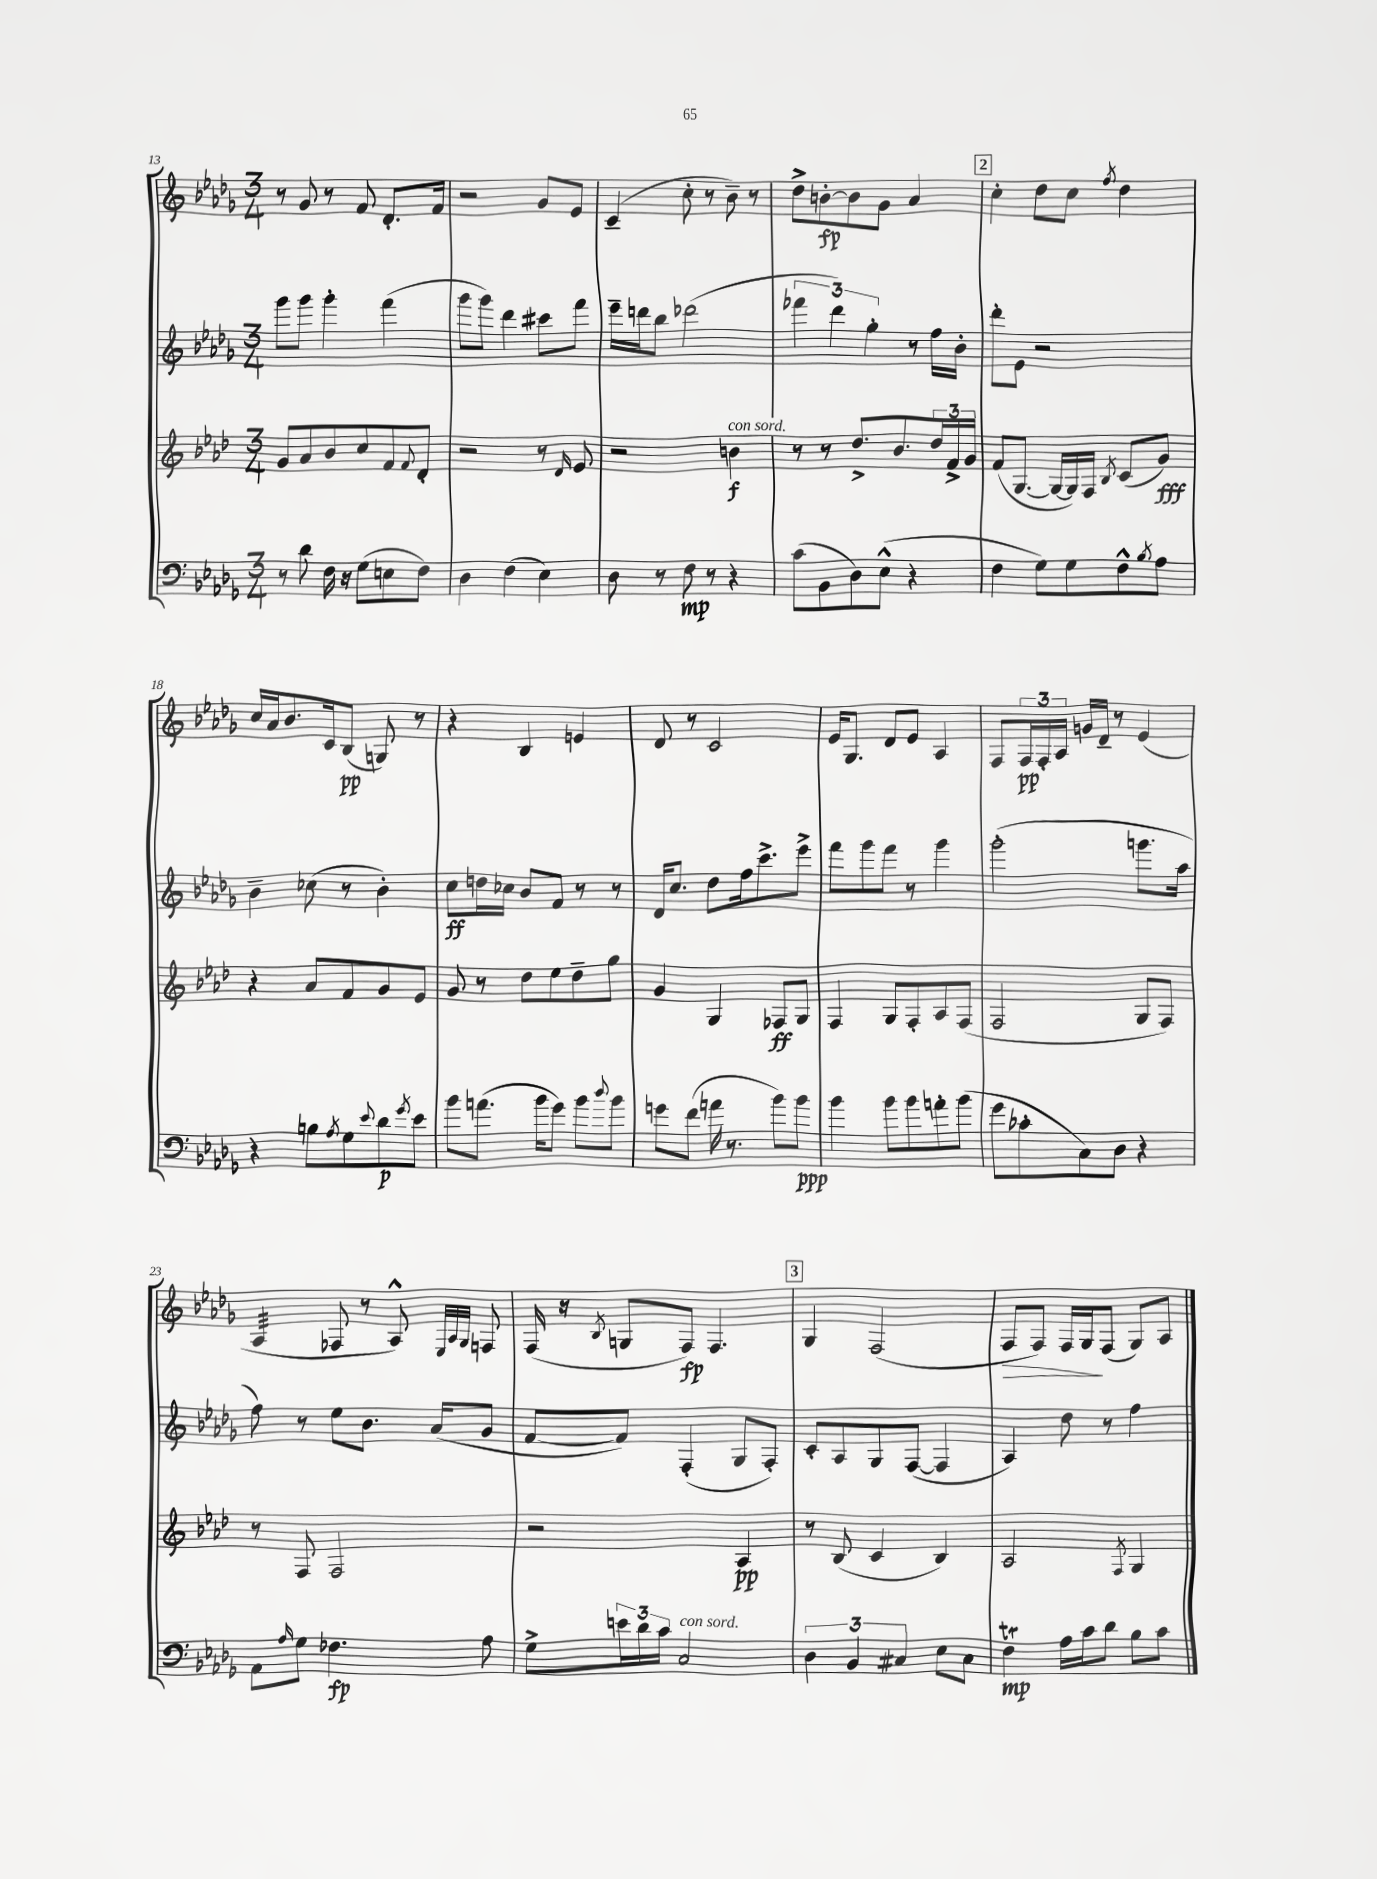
<<
\new StaffGroup <<
\new Staff = "s0" {
    \clef treble \key des \major \numericTimeSignature \time 3/4
    r8 ges'8 r8 f'8 des'8.-. f'16 |
    r2 ges'8 ees'8 |
    c'4--( c''8-. r8 bes'8--) r8 |
    des''8-> b'8~-.\fp b'8 ges'8 aes'4 |
    \mark \markup { \box "2" } c''4-. des''8 c''8 \acciaccatura { f''8 } des''4 |
    c''16 aes'16 bes'8. c'16 bes8\pp( g8) r8 |
    r4 bes4 e'4 |
    des'8 r8 c'2 |
    ees'16 ges8. des'8 ees'8 aes4 |
    f8 \tuplet 3/2 { f16\pp f16-. aes16 } g'16 des'16-- r8 ees'4( |
    aes4:32 fes8 r8 aes8-^) \grace { ees32 aes32 ges32 } f8 |
    f16( r16 \acciaccatura { bes8 } g8 f8\fp) f4. |
    \mark \markup { \box "3" } ges4 f2( |
    f8\> f8) f16 ges16\! f8( ges8) aes8 \bar "|." |
}
\new Staff = "s1" {
    \clef treble \key des \major \numericTimeSignature \time 3/4
    ges'''8 ges'''8 ges'''4-. f'''4( |
    ges'''8 ges'''8) des'''4 cis'''8 f'''8 |
    ees'''16-- d'''16 bes''8 des'''2( |
    \tuplet 3/2 { fes'''4 des'''4) ges''4-. } r8 f''16 bes'16-. |
    \mark \markup { \box "2" } des'''8-. ees'8 r2 |
    bes'4-- ces''8( r8 bes'4-.) |
    c''8\ff d''16 ces''16 bes'8 f'8 r8 r8 |
    des'16 c''8. des''8 f''16 c'''8.-> ees'''8-> |
    f'''8 ges'''8 f'''8 r8 ges'''4 |
    ges'''2-.( g'''8. aes''16 |
    f''8) r8 ees''8 bes'8. aes'16( ges'8 |
    f'8~ f'8) f4-.( ges8 f8-.) |
    \mark \markup { \box "3" } c'8-. aes8 ges8 f8~( f4 |
    aes4) des''8 r8 f''4 \bar "|." |
}
\new Staff = "s2" {
    \clef treble \key aes \major \numericTimeSignature \time 3/4
    g'8 aes'8 bes'8 c''8 f'8 \appoggiatura { f'8 } des'8-. |
    r2 r8 \grace { des'16 } ees'8 |
    r2 b'4\f^\markup { \italic "con sord." } |
    r8 r8 des''8.-> bes'8. \tuplet 3/2 { des''16 f'16-> g'16 } |
    \mark \markup { \box "2" } f'8( g8.~ g16~ g16) f16 \acciaccatura { bes8 } c'8( g'8\fff) |
    r4 aes'8 f'8 g'8 ees'8 |
    g'8 r8 des''8 ees''8 des''8-- g''8 |
    g'4 g4 fes8\ff g8 |
    f4 g8 f8-. aes8 f8( |
    f2 g8 f8) |
    r8 f8 f2 |
    r2 aes4\pp |
    \mark \markup { \box "3" } r8 bes8( c'4 bes4) |
    aes2 \acciaccatura { f8 } g4 \bar "|." |
}
\new Staff = "s3" {
    \clef bass \key des \major \numericTimeSignature \time 3/4
    r8 des'8 f16 r16 ges8( e8 f8) |
    des4 f4( ees4) |
    des8 r8 f8\mp r8 r4 |
    c'8( bes,8 des8) ees8-^( r4 |
    \mark \markup { \box "2" } f4 ges8) ges8 f8-^ \acciaccatura { bes8 } aes8 |
    r4 b8 \acciaccatura { aes8 } ges8 \appoggiatura { ees'8 } des'8\p \acciaccatura { ges'8 } ees'8 |
    bes'8 a'8.( bes'16 ges'8) bes'8 \appoggiatura { des''8 } bes'8 |
    g'8 f'8( a'16 r8. bes'8) bes'8\ppp |
    bes'4 bes'8 bes'8 a'8-. bes'8( |
    ges'8 ces'8-. c8) des8 r4 |
    aes,8 \grace { aes16 } ges8 fes4.\fp aes8 |
    ges8-> \tuplet 3/2 { e'16 des'16 c'16 } c2^\markup { \italic "con sord." } |
    \mark \markup { \box "3" } \tuplet 3/2 { des4 bes,4 cis4 } ees8 cis8 |
    f4\trill\mp aes16 c'16 des'8 bes8 c'8 \bar "|." |
}
>>
>>
\layout { \context { \Score currentBarNumber = #13 } }
